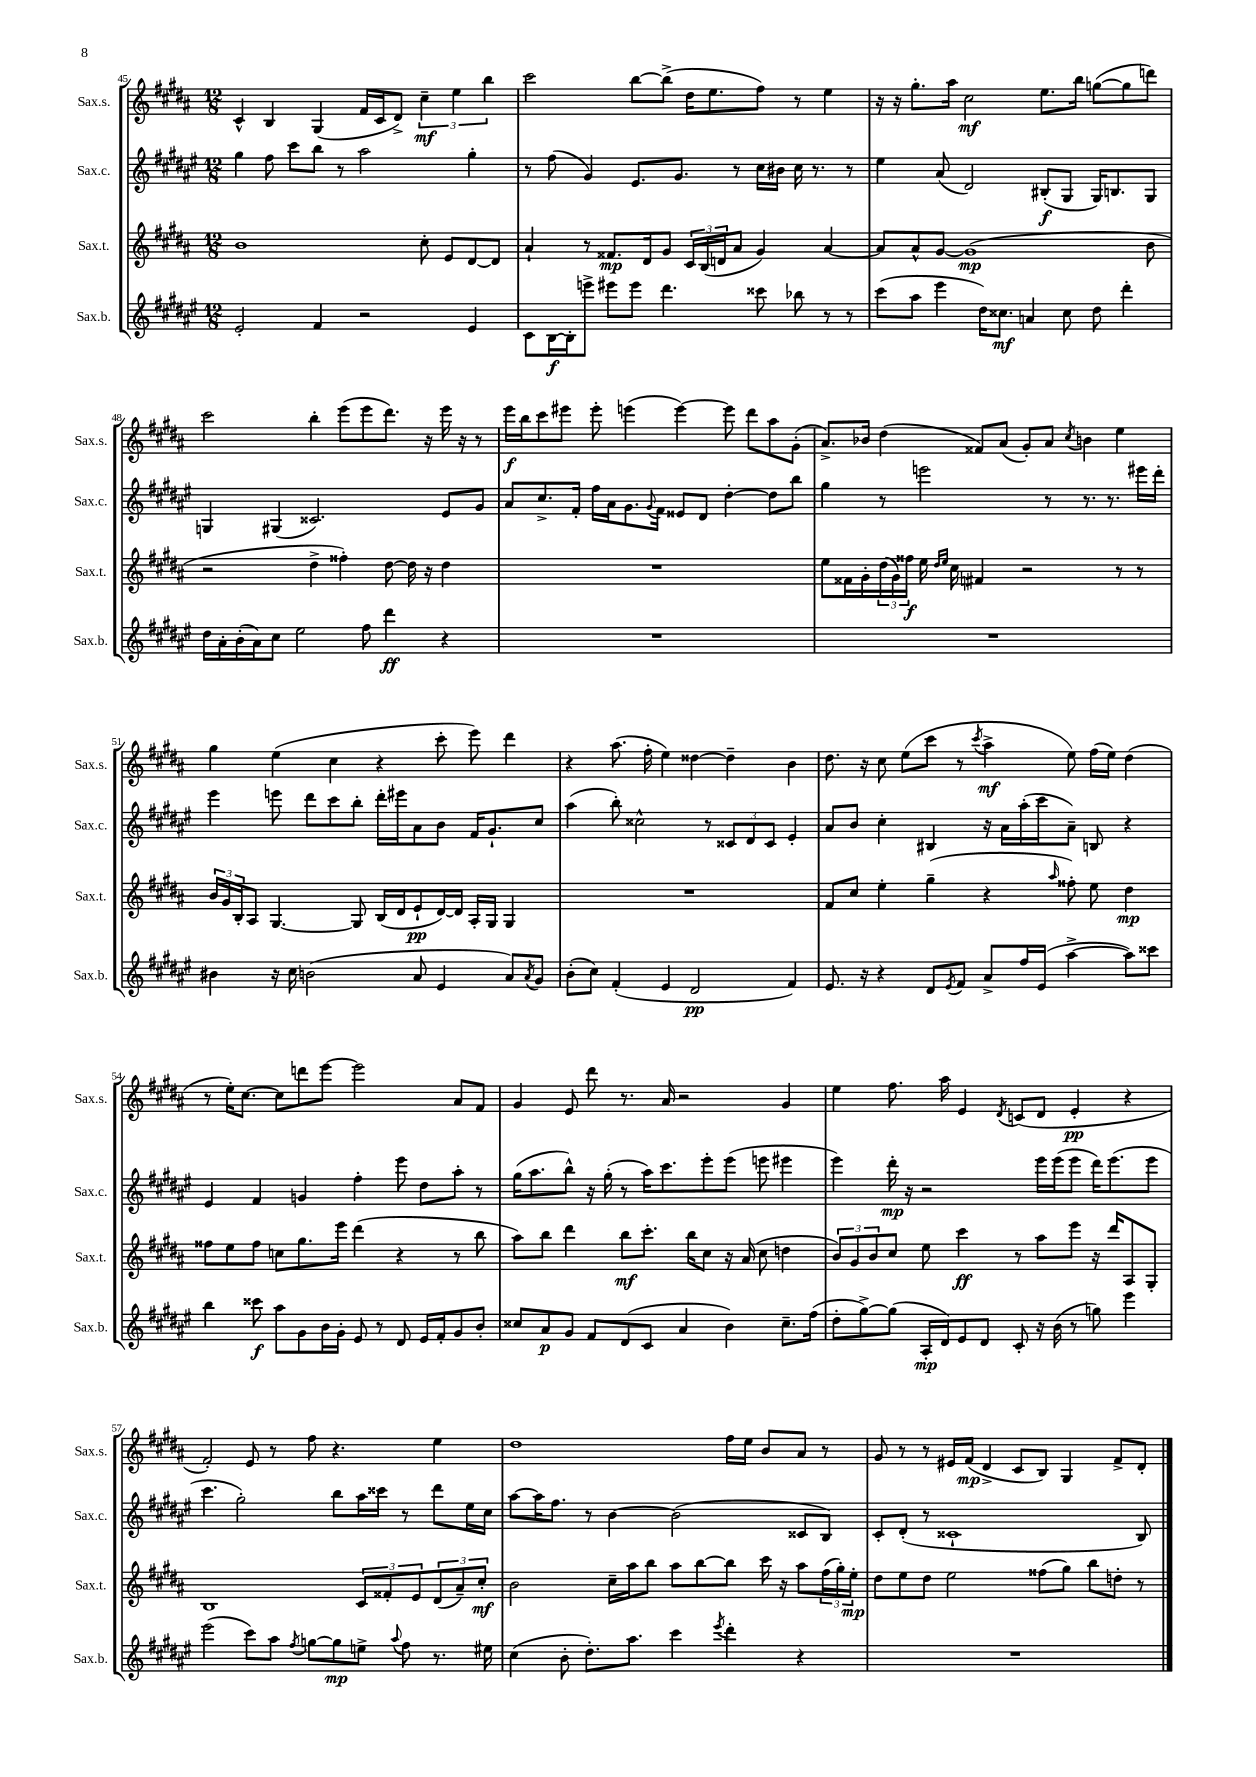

**kern	**dynam	**kern	**dynam	**kern	**dynam	**kern	**dynam
*part4	*part4	*part3	*part3	*part2	*part2	*part1	*part1
*staff4	*staff4	*staff3	*staff3	*staff2	*staff2	*staff1	*staff1
*I"Sax.b.	*	*I"Sax.t.	*	*I"Sax.c.	*	*I"Sax.s.	*
*I'Sax.b.	*	*I'Sax.t.	*	*I'Sax.c.	*	*I'Sax.s.	*
*clefG2	*	*clefG2	*	*clefG2	*	*clefG2	*
*k[f#c#g#d#a#e#]	*	*k[f#c#g#d#a#]	*	*k[f#c#g#d#a#e#]	*	*k[f#c#g#d#a#]	*
*M12/8	*	*M12/8	*	*M12/8	*	*M12/8	*
=45	=45	=45	=45	=45	=45	=45	=45
2e#'/	.	1b	.	4gg#\	.	4c#^^/	.
.	.	.	.	8ff#\	.	4B/	.
.	.	.	.	8ccc#\L	.	.	.
4f#/	.	.	.	8bb\J	.	(4G#/	.
.	.	.	.	8r	.	.	.
2r	.	.	.	2aa#\	.	16f#/LL	.
.	.	.	.	.	.	16c#/J	.
.	.	.	.	.	.	8d#^/J)	.
.	.	8cc#'\	.	.	.	6cc#~\	mf
.	.	8e/L	.	.	.	.	.
.	.	.	.	.	.	6ee\	.
4e#/	.	[8d#/	.	4gg#'\	.	.	.
.	.	.	.	.	.	6bb\	.
.	.	8d#/J]	.	.	.	.	.
=46	=46	=46	=46	=46	=46	=46	=46
8c#\L	.	4a#`/	.	8r	.	2ccc#\	.
[16B\L	f	.	.	(8ff#\	.	.	.
16B'\J]	.	.	.	.	.	.	.
8eeen^\J	.	8r	.	4g#/)	.	.	.
8eee#X\L	.	8.f##X/L	mp	.	.	.	.
8eee#\J	.	.	.	8.e#/L	.	[8bb\L	.
.	.	16d#/k	.	.	.	.	.
4.ddd#\	.	8g#/J	.	.	.	(8bb^\J]	.
.	.	.	.	8.g#/J	.	.	.
.	.	24c#/LL	.	.	.	16dd#\KL	.
.	.	(24B/	.	.	.	.	.
.	.	.	.	.	.	8.ee\	.
.	.	24dn/J	.	.	.	.	.
.	.	8a#/J	.	8r	.	.	.
8ccc##X\	.	4g#/)	.	16cc#\LL	.	8ff#\J)	.
.	.	.	.	16b#X\JJ	.	.	.
8bb-X\	.	.	.	16cc#\	.	8r	.
.	.	.	.	8.r	.	.	.
8r	.	[4a#/	.	.	.	4ee\	.
8r	.	.	.	8r	.	.	.
=47	=47	=47	=47	=47	=47	=47	=47
(8ccc#\L	.	8a#/L]	.	4ee#\	.	16r	.
.	.	.	.	.	.	16r	.
8aa#\J	.	8a#^^/	.	.	.	8.gg#'\L	.
4eee#\	.	[8g#/J	.	(8a#/	.	.	.
.	.	.	.	.	.	16aa#\Jk	.
.	.	(1g#]	mp	2d#/)	.	2cc#\	mf
16dd#\KL)	.	.	.	.	.	.	.
8.cc##X\J	mf	.	.	.	.	.	.
4an/	.	.	.	.	.	.	.
.	.	.	.	(8B#X'/L	f	8.ee\L	.
8cc##\	.	.	.	8G#/J	.	.	.
.	.	.	.	.	.	16bb\Jk	.
8dd#\	.	.	.	16G#/KL)	.	([8ggn\L	.
.	.	.	.	8.Bn/	.	.	.
4ddd#'\	.	.	.	.	.	8gg\]	.
.	.	8b\	.	8G#/J	.	8dddn\J)	.
!!LO:LB:g=z
=48	=48	=48	=48	=48	=48	=48	=48
16dd#\LL	.	2r	.	4Gn/	.	2ccc#\	.
16a#'\	.	.	.	.	.	.	.
(16b'\	.	.	.	.	.	.	.
16a#\J)	.	.	.	.	.	.	.
8cc#\J	.	.	.	(4G#X/	.	.	.
2ee#\	.	.	.	.	.	.	.
.	.	4dd#^\	.	2.c##X/)	.	4bb'\	.
.	.	4ff##X'\)	.	.	.	(8eee\L	.
8ff#\	.	.	.	.	.	8eee\	.
4ddd#\	ff	[8dd#\	.	.	.	8.ddd#\J)	.
.	.	16dd#\]	.	.	.	.	.
.	.	16r	.	.	.	16r	.
4r	.	4dd#\	.	8e#/L	.	16eee\	.
.	.	.	.	.	.	16r	.
.	.	.	.	8g#/J	.	8r	.
=49	=49	=49	=49	=49	=49	=49	=49
1.r	.	1.r	.	8a#/L	.	16eee\LL	f
.	.	.	.	.	.	16bb\J	.
.	.	.	.	8.cc#^/	.	8ccc#\	.
.	.	.	.	.	.	8eee#X\J	.
.	.	.	.	16f#'/Jk	.	.	.
.	.	.	.	16ff#\LL	.	8eee#'\	.
.	.	.	.	16a#\J	.	.	.
.	.	.	.	8.g#\	.	(4eeen\	.
.	.	.	.	8qqg#/	.	.	.
.	.	.	.	16f#\Jk	.	.	.
.	.	.	.	8e##X/L	.	[4eee\)	.
.	.	.	.	8d#/J	.	.	.
.	.	.	.	[4dd#'\	.	8eee\]	.
.	.	.	.	.	.	8ddd#\L	.
.	.	.	.	8dd#\L]	.	8aa#\	.
.	.	.	.	8bb\J	.	(8g#'\J	.
=50	=50	=50	=50	=50	=50	=50	=50
1.r	.	8ee\L	.	4gg#\	.	8.a#^/L)	.
.	.	16f##X\L	.	.	.	.	.
.	.	16g#'\	.	.	.	16b-X/Jk	.
.	.	(24dd#\	.	8r	.	(4dd#\	.
.	.	24g#\)	.	.	.	.	.
.	.	24ff##X\JJ	f	.	.	.	.
.	.	16ee\	.	2eeen\	.	.	.
.	.	16qqdd#/LL	.	.	.	.	.
.	.	16qqee/JJ	.	.	.	.	.
.	.	16cc#\	.	.	.	.	.
.	.	4f#X/	.	.	.	8f##X/L)	.
.	.	.	.	.	.	(8a#/J	.
.	.	2r	.	.	.	8g#'/L)	.
.	.	.	.	8r	.	8a#/J	.
.	.	.	.	.	.	8qcc#/	.
.	.	.	.	8.r	.	4bn\	.
.	.	.	.	8.r	.	.	.
.	.	8r	.	.	.	4ee\	.
.	.	8r	.	16eee#X\LL	.	.	.
.	.	.	.	16ddd#'\JJ	.	.	.
!!LO:LB:g=z
=51	=51	=51	=51	=51	=51	=51	=51
4b#X\	.	24b/LL	.	4eee#\	.	4gg#\	.
.	.	24g#/	.	.	.	.	.
.	.	24B'/J	.	.	.	.	.
.	.	8A#/J	.	.	.	.	.
16r	.	[4.G#/	.	8eeen\	.	(4ee\	.
16cc#\	.	.	.	.	.	.	.
(2bn\	.	.	.	8ddd#\L	.	.	.
.	.	.	.	8ccc#\	.	4cc#\	.
.	.	8G#/]	.	8bb'\J	.	.	.
.	.	(16B/LL	.	16ddd#'\LL	.	4r	.
.	.	16d#/J	.	16eee#X\J	.	.	.
8a#/	.	8e`/	pp	8a#\	.	.	.
4e#/	.	[16d#/L)	.	8b\J	.	8ccc#'\	.
.	.	16d#/JJ]	.	.	.	.	.
.	.	16A#'/LL	.	16f#/KL	.	8eee\)	.
.	.	16G#/JJ	.	8.g#`/	.	.	.
8a#/L)	.	4G#/	.	.	.	4ddd#\	.
8qa#/	.	.	.	.	.	.	.
8g#/J	.	.	.	8cc#/J	.	.	.
=52	=52	=52	=52	=52	=52	=52	=52
(8b'\L	.	1.r	.	(4aa#\	.	4r	.
8cc#\J)	.	.	.	.	.	.	.
(4f#'/	.	.	.	8bb'\)	.	(8.aa#\	.
.	.	.	.	2cc##X^^\	.	.	.
.	.	.	.	.	.	16ff#'\	.
4e#/	.	.	.	.	.	4ee\)	.
2d#/	pp	.	.	.	.	[4dd##X\	.
.	.	.	.	8r	.	.	.
.	.	.	.	12c##X/L	.	4dd##~\]	.
.	.	.	.	12d#/	.	.	.
.	.	.	.	12c##/J	.	.	.
4f#/)	.	.	.	4e#'/	.	4b\	.
=53	=53	=53	=53	=53	=53	=53	=53
8.e#/	.	8f#/L	.	8a#/L	.	8.dd#\	.
.	.	8cc#/J	.	8b/J	.	.	.
16r	.	.	.	.	.	16r	.
4r	.	4ee'\	.	4cc#'\	.	8cc#\	.
.	.	.	.	.	.	(8ee\L	.
8d#/L	.	(4gg#~\	.	4B#X/	.	8ccc#\J	.
8qe#/	.	.	.	.	.	.	.
8f#/J	.	.	.	.	.	8r	.
.	.	.	.	.	.	8qccc#/	.
8a#^/L	.	4r	.	16r	.	4aa#^\	mf
.	.	.	.	16a#\LL	.	.	.
16ff#/L	.	.	.	(16aa#'\	.	.	.
(16e#/JJ	.	.	.	16ccc#\J	.	.	.
.	.	16qqaa#/	.	.	.	.	.
[4aa#^\	.	8ff##X'\)	.	8a#~\J)	.	8ee\)	.
.	.	8ee\	.	8Bn/	.	(16ff#\LL	.
.	.	.	.	.	.	16ee\JJ)	.
8aa#\L])	.	4dd#\	mp	4r	.	(4dd#\	.
8ccc##X\J	.	.	.	.	.	.	.
!!LO:LB:g=z
=54	=54	=54	=54	=54	=54	=54	=54
4bb\	.	8ff##X\L	.	4e#/	.	8r	.
.	.	8ee\	.	.	.	16ee'\KL)	.
.	.	.	.	.	.	[8.cc#\J	.
8ccc##X\	f	8ff##\J	.	4f#/	.	.	.
8aa#\L	.	8ccn\L	.	.	.	8cc#\L]	.
8g#\	.	8.gg#\	.	4gn/	.	8dddn\	.
16b\L	.	.	.	.	.	[8eee\J	.
16g#'\JJ	.	16eee\Jk	.	.	.	.	.
8e#/	.	(4ddd#\	.	4ff#'\	.	2eee\]	.
8r	.	.	.	.	.	.	.
8d#/	.	4r	.	8eee#\	.	.	.
16e#/LL	.	.	.	8dd#\L	.	.	.
16f#'/J	.	.	.	.	.	.	.
8g#/	.	8r	.	8aa#'\J	.	8a#/L	.
8b'/J	.	8bb\	.	8r	.	8f#/J	.
=55	=55	=55	=55	=55	=55	=55	=55
8cc##X/L	.	8aa#\L)	.	(16gg#\KL	.	4g#/	.
.	.	.	.	8.aa#\	.	.	.
8a#/	p	8bb\J	.	.	.	.	.
8g#/J	.	4ddd#\	.	8bb^^\J)	.	8e/	.
8f#/L	.	.	.	16r	.	8ddd#\	.
.	.	.	.	(16gg#'\	.	.	.
(8d#/	.	8bb\L	mf	8r	.	8.r	.
8c#/J	.	8.ccc#'\J	.	16aa#\KL)	.	.	.
.	.	.	.	8.ccc#\	.	16a#/	.
4a#/	.	.	.	.	.	2r	.
.	.	16bb\KL	.	.	.	.	.
.	.	8cc#\J	.	8eee#'\	.	.	.
4b\)	.	16r	.	(8eee#\J	.	.	.
.	.	(16a#/	.	.	.	.	.
.	.	8cc#\	.	8eeen\	.	.	.
8.cc##~\L	.	4ddn\	.	4eee#X\	.	4g#/	.
(16ff#\Jk	.	.	.	.	.	.	.
=56	=56	=56	=56	=56	=56	=56	=56
8dd#'\L	.	12b/L)	.	4eee#\)	.	4ee\	.
.	.	12g#/	.	.	.	.	.
[8gg#^\)	.	.	.	.	.	.	.
.	.	12b/	.	.	.	.	.
(8gg#\J]	.	8cc#/J	.	16ddd#'\	mp	8.ff#\	.
.	.	.	.	16r	.	.	.
16A#'/LL	mp	8ee\	.	2r	.	.	.
16d#/J)	.	.	.	.	.	16aa#\	.
8e#/	.	4ccc#\	ff	.	.	4e/	.
8d#/J	.	.	.	.	.	.	.
.	.	.	.	.	.	8qd#/	.
8c#'/	.	8r	.	.	.	(8cn/L	.
16r	.	8aa#\L	.	16eee#\LL	.	8d#/J	.
(16b\	.	.	.	(16eee#\J	.	.	.
8r	.	8eee\J	.	8eee#\J	.	4e'/	pp
8ggn\)	.	16r	.	16ddd#\KL)	.	.	.
.	.	16ddd#/KL	.	(8.eee#\	.	.	.
4eee#\	.	8A#/	.	.	.	4r	.
.	.	8G#'/J	.	8eee#\J	.	.	.
!!LO:LB:g=z
=57	=57	=57	=57	=57	=57	=57	=57
(2eee#\	.	1B	.	4.ccc#\	.	2f#'/)	.
.	.	.	.	2gg#'\)	.	.	.
8ccc#\L)	.	.	.	.	.	8e/	.
8aa#\J	.	.	.	.	.	8r	.
8qff#/	.	.	.	.	.	.	.
[8ggn\L	.	.	.	.	.	8ff#\	.
8gg\]	mp	.	.	8bb\L	.	4.r	.
8een^\J	.	12c#/L	.	16aa#\L	.	.	.
.	.	.	.	16ccc##X\JJ	.	.	.
.	.	12f##X'/	.	.	.	.	.
8qqaa#/	.	.	.	.	.	.	.
8ff#\	.	.	.	8r	.	.	.
.	.	12e/	.	.	.	.	.
8.r	.	(12d#/	.	8ddd#\L	.	4ee\	.
.	.	12a#~/)	.	.	.	.	.
.	.	.	.	16ee#\L	.	.	.
.	.	12cc#'/J	mf	.	.	.	.
16ee#X\	.	.	.	16cc#\JJ	.	.	.
=58	=58	=58	=58	=58	=58	=58	=58
(4cc#\	.	2b\	.	[8aa#\L	.	1dd#	.
.	.	.	.	16aa#\K]	.	.	.
.	.	.	.	8.ff#\J	.	.	.
8b'\	.	.	.	.	.	.	.
8.dd#'\L)	.	.	.	8r	.	.	.
.	.	16cc#~\LL	.	[4b\	.	.	.
8.aa#\J	.	16aa#\J	.	.	.	.	.
.	.	8bb\J	.	.	.	.	.
4ccc#\	.	8aa#\L	.	(2b\]	.	.	.
.	.	[8bb\	.	.	.	.	.
8qeee#/	.	.	.	.	.	.	.
4ddd#'\	.	8bb\J]	.	.	.	16ff#\LL	.
.	.	.	.	.	.	16ee\JJ	.
.	.	16ccc#\	.	.	.	8b/L	.
.	.	16r	.	.	.	.	.
4r	.	8aa#\L	.	8c##X/L	.	8a#/J	.
.	.	(24ff#\L	.	8B/J)	.	8r	.
.	.	24gg#'\)	.	.	.	.	.
.	.	24ee'\JJ	mp	.	.	.	.
=59	=59	=59	=59	=59	=59	=59	=59
1.r	.	8dd#\L	.	8c#'/L	.	8g#/	.
.	.	8ee\	.	(8d#'/J	.	8r	.
.	.	8dd#\J	.	8r	.	8r	.
.	.	2ee\	.	1c##X`	.	16e#X/LL	.
.	.	.	.	.	.	(16f#/JJ	mp
.	.	.	.	.	.	4d#^/	.
.	.	.	.	.	.	8c#/L	.
.	.	(8ff##X\L	.	.	.	8B/J)	.
.	.	8gg#\J)	.	.	.	4G#/	.
.	.	8bb\L	.	.	.	.	.
.	.	8ddn'\J	.	.	.	8f#^/L	.
.	.	8r	.	8B/)	.	8d#'/J	.
==	==	==	==	==	==	==	==
*-	*-	*-	*-	*-	*-	*-	*-
